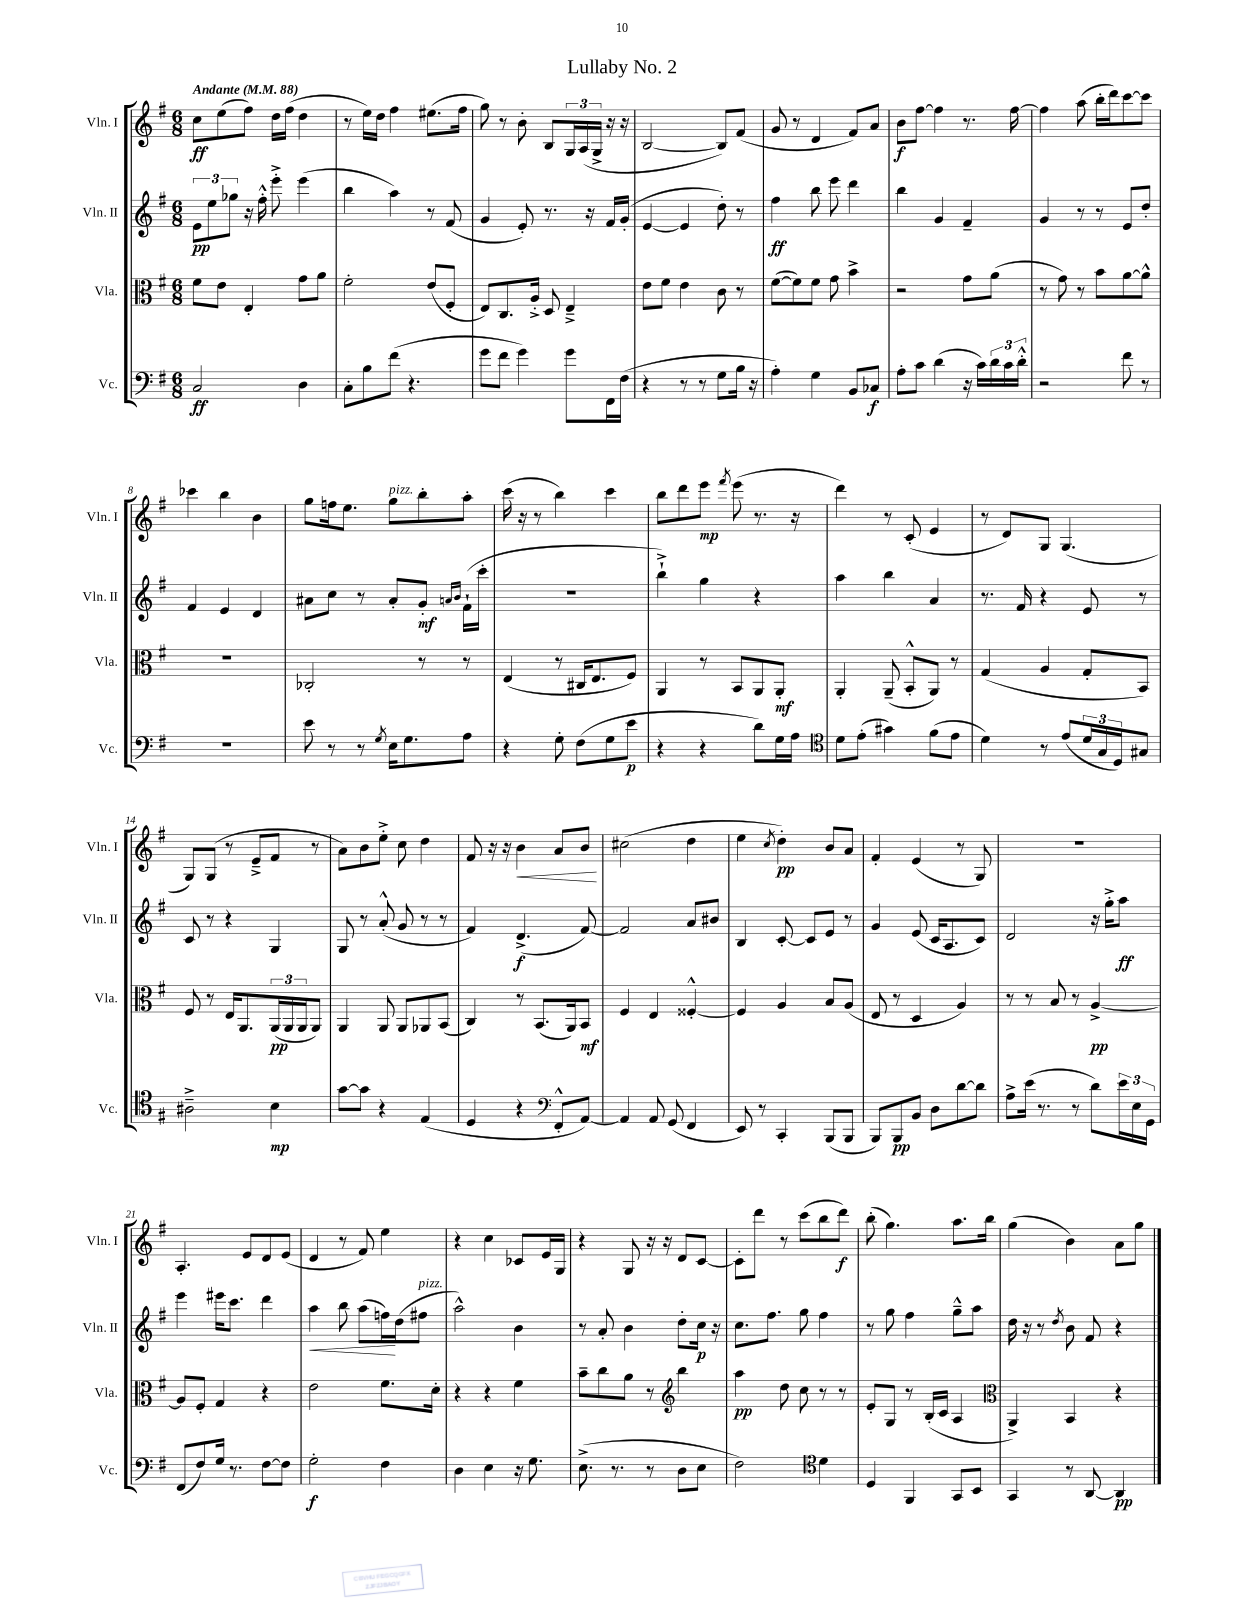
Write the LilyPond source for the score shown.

\header { title = "Lullaby No. 2" }
<<
\new StaffGroup <<
\new Staff = "s0" \with { instrumentName = "Vln. I" shortInstrumentName = "Vln. I" } {
    \clef treble \key g \major \numericTimeSignature \time 6/8 \tempo "Andante" 4 = 88
    c''8\ff e''8( fis''8) d''16 fis''16( d''4 |
    r8 e''16) d''16 fis''4 eis''8.( fis''16 |
    g''8) r8 b'8-. b8 \tuplet 3/2 { g16 a16( g16-> } r16 r16 |
    b2~ b8) fis'8( |
    g'8 r8 d'4 fis'8) a'8 |
    b'8\f fis''8~ fis''4 r8. fis''16~ |
    fis''4 a''8( b''16-. d'''16) c'''8~ c'''8 |
    ces'''4 b''4 b'4 |
    g''8 f''16 e''8. g''8^\markup { \italic "pizz." } b''8-. a''8-. |
    c'''16( r16 r8 b''4) c'''4 |
    b''8 d'''8 e'''8\mp \acciaccatura { fis'''8 } e'''8( r8. r16 |
    d'''4) r8 c'8-.( e'4 |
    r8 d'8) g8 g4.( |
    g8) g8( r8 e'8---> fis'8 r8 |
    a'8) b'8 e''8-.-> c''8 d''4 |
    fis'8 r16 r16 b'4\< a'8 b'8\! |
    cis''2( d''4 |
    e''4 \acciaccatura { c''8 } d''4-.\pp) b'8 a'8 |
    fis'4-. e'4( r8 g8) |
    R2. |
    a4.-. e'8 d'8 e'8( |
    d'4 r8 fis'8) e''4 |
    r4 c''4 ces'8 e'16 g16 |
    r4 g8 r16 r16 d'8 c'8~ |
    c'8-. d'''8 r8 c'''8( b''8 d'''8\f) |
    b''8-.( g''4.) a''8. b''16 |
    g''4( b'4) a'8 g''8 \bar "|." |
}
\new Staff = "s1" \with { instrumentName = "Vln. II" shortInstrumentName = "Vln. II" } {
    \clef treble \key g \major \numericTimeSignature \time 6/8
    \tuplet 3/2 { e'8\pp e''8 ges''8 } r16 fis''16-.-^ e'''8-.-> e'''4( |
    b''4 a''4) r8 fis'8( |
    g'4 e'8-.) r8. r16 fis'16 g'16-.( |
    e'4~ e'4 d''8-.) r8 |
    fis''4\ff b''8 e'''8 d'''4 |
    b''4 g'4 fis'4-- |
    g'4 r8 r8 e'8 d''8-. |
    fis'4 e'4 d'4 |
    ais'8 c''8 r8 ais'8-. g'8-.\mf \grace { a'16 b'16 } fis'16-!( c'''16-. |
    R2. |
    b''4-!->) g''4 r4 |
    a''4 b''4 a'4 |
    r8. fis'16 r4 e'8 r8 |
    c'8 r8 r4 g4 |
    g8 r8 a'8-.-^( g'8 r8 r8 |
    fis'4) d'4.->\f( fis'8~) |
    fis'2 a'8 bis'8 |
    b4 c'8~-. c'8 e'8 r8 |
    g'4 e'8( c'16 a8. c'8) |
    d'2 r16 g''16-.-> a''8\ff |
    e'''4 eis'''16 c'''8. d'''4 |
    a''4\< b''8 a''8( f''16\!) d''16( fis''8^\markup { \italic "pizz." } |
    a''2-^) b'4 |
    r8 a'8-. b'4 d''8-. c''16\p r16 |
    c''8. fis''8. g''8 fis''4 |
    r8 g''8 fis''4 g''8---^ a''8 |
    d''16 r16 r8 \acciaccatura { d''8 } b'8 fis'8 r4 \bar "|." |
}
\new Staff = "s2" \with { instrumentName = "Vla." shortInstrumentName = "Vla." } {
    \clef alto \key g \major \numericTimeSignature \time 6/8
    fis'8 e'8 e4-. g'8 a'8 |
    fis'2-. e'8( fis8-. |
    e8) c8. a16-.-> d8 e4---> |
    e'8 fis'8 e'4 c'8 r8 |
    fis'8~( fis'8) fis'8 g'8 b'4-> |
    r2 g'8 a'8( |
    r8 g'8) r8 b'8 a'8~ a'8-^ |
    R2. |
    ces2-. r8 r8 |
    e4( r8 cis16 e8. fis8) |
    a,4 r8 b,8 a,8 a,8-.\mf |
    a,4-. a,8--( b,8-.-^ a,8) r8 |
    g4( a4 g8-. b,8) |
    fis8 r8 e16 a,8. \tuplet 3/2 { a,16\pp( a,16 a,16 } a,8) |
    a,4 a,8 a,8 aes,8 b,8( |
    c4) r8 b,8.( a,16) b,8\mf |
    fis4 e4 fisis4~-.-^ |
    fisis4 a4 b8 a8( |
    e8 r8 d4 a4) |
    r8 r8 b8 r8 a4~->\pp |
    a8 fis8-. g4 r4 |
    e'2 fis'8. d'16-. |
    r4 r4 fis'4 |
    b'8-- c''8 a'8 r8 \clef treble b''4 |
    a''4\pp d''8 c''8 r8 r8 |
    e'8-. g8 r8 b16-.( c'16 a4 |
    \clef alto a,4->) b,4 r4 \bar "|." |
}
\new Staff = "s3" \with { instrumentName = "Vc." shortInstrumentName = "Vc." } {
    \clef bass \key g \major \numericTimeSignature \time 6/8
    c2\ff d4 |
    c8-. b8 fis'8( r4. |
    g'8 fis'8 g'4) g'8 fis,16 fis16( |
    r4 r8 r8 g8 b16 r16 |
    a4-.) g4 b,8 ces8\f |
    a8-. c'8 d'4( r16 c'16) \tuplet 3/2 { d'16 c'16 d'16-.-^ } |
    r2 fis'8 r8 |
    R2. |
    e'8 r8 r8 \acciaccatura { g8 } e16 g8. a8 |
    r4 g8-. fis8( g8 e'8\p |
    r4 r4 d'8) g16 a16 |
    \clef tenor d'8 e'8-.( gis'4) fis'8( e'8 |
    d'4) r8 e'8( \tuplet 3/2 { d'16 g16 d16) } gis8 |
    ais2---> b4\mp |
    g'8~ g'8 r4 e4( |
    d4 r4 \clef bass fis,8-.-^ a,8~) |
    a,4 a,8 g,8( fis,4 |
    e,8) r8 c,4-. b,,8( b,,8 |
    b,,8) b,,8\pp b,8 d8 d'8~ d'8 |
    a8-> e'16( r8. r8 d'8) \tuplet 3/2 { e'16 e16 g,16 } |
    fis,8( fis8) g16 r8. fis8~ fis8 |
    g2-.\f fis4 |
    d4 e4 r16 g8. |
    e8.->( r8. r8 d8 e8 |
    fis2) \clef tenor d'4 |
    d4 fis,4 g,8 b,8 |
    g,4 r8 a,8~ a,4\pp \bar "|." |
}
>>
>>
